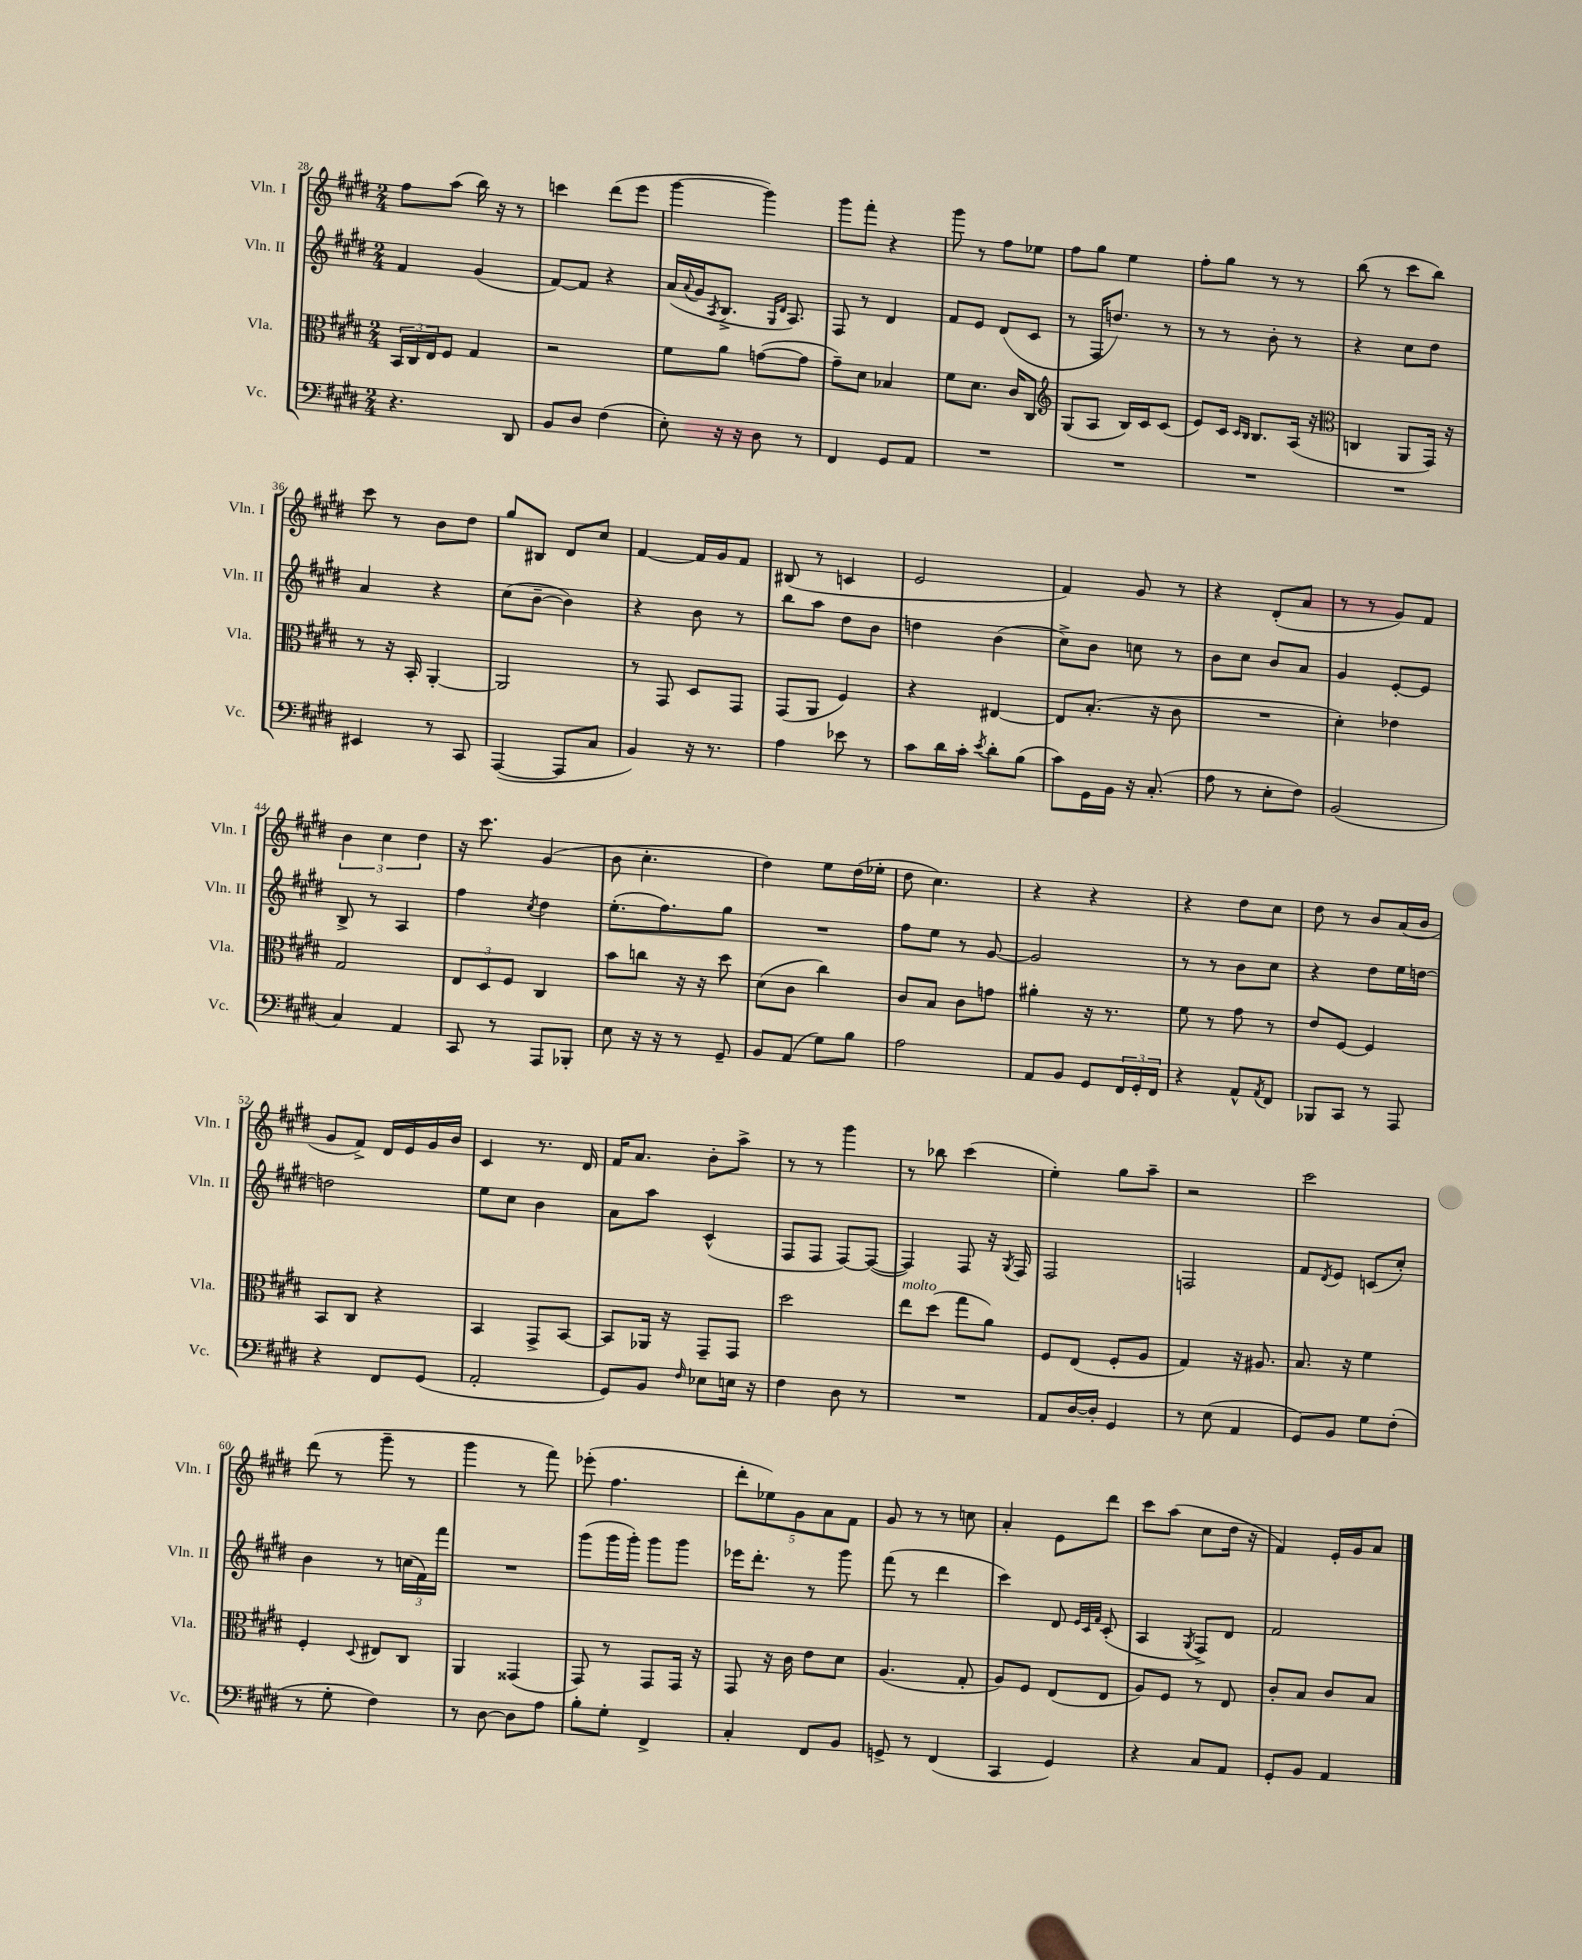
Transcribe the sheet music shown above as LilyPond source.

<<
\new StaffGroup <<
\new Staff = "s0" \with { instrumentName = "Vln. I" shortInstrumentName = "Vln. I" } {
    \clef treble \key e \major \numericTimeSignature \time 2/4
    fis''8 a''8( b''16) r16 r8 |
    c'''4 dis'''8( e'''8 |
    gis'''4~ gis'''4) |
    gis'''8 fis'''8-. r4 |
    gis'''8 r8 fis''8 ees''8 |
    fis''8 gis''8 e''4 |
    fis''8-. gis''8 r8 r8 |
    b''8( r8 cis'''8 b''8) |
    cis'''8 r8 b'8 dis''8 |
    gis''8 bis8 dis'8 cis''8 |
    fis'4~ fis'16 gis'16 fis'8 |
    bis8( r8 c'4 |
    e'2 |
    fis'4) gis'8 r8 |
    r4 dis'8-.( a'8 |
    r8 r8 gis'8) fis'8 |
    \tuplet 3/2 { b'4 cis''4 dis''4 } |
    r16 cis'''8. gis'4( |
    b'8 cis''4.-. |
    dis''4) e''8 dis''16( ees''16-. |
    dis''8 cis''4.) |
    r4 r4 |
    r4 dis''8 cis''8 |
    dis''8 r8 b'8 a'16( b'16 |
    gis'8 fis'8->) dis'16 e'16 gis'16 b'16 |
    cis'4 r8. dis'16 |
    fis'16 a'8. b'8-. a''8-> |
    r8 r8 gis'''4 |
    r8 bes''8 cis'''4( |
    e''4-.) gis''8 a''8-- |
    r2 |
    cis'''2 |
    dis'''8( r8 gis'''8-- r8 |
    gis'''4 r8 fis'''8) |
    ees'''8-.( fis''4. |
    \tuplet 5/4 { dis'''8-. ees''8) gis'8 a'8 fis'8 } |
    gis'8 r8 r8 c''8 |
    a'4-. e'8 dis'''8 |
    cis'''8 a''8( cis''8 dis''16 r16 |
    fis'4) e'16-. gis'16 a'8 \bar "|." |
}
\new Staff = "s1" \with { instrumentName = "Vln. II" shortInstrumentName = "Vln. II" } {
    \clef treble \key e \major \numericTimeSignature \time 2/4
    fis'4 gis'4( |
    fis'8~) fis'8 r4 |
    a'16( \appoggiatura { a'8 } gis'16 \acciaccatura { a8 } b8.-> \grace { gis16 dis'16 } a8.) |
    fis8 r8 dis'4 |
    fis'8 e'8 dis'8( cis'8 |
    r8 fis16 d''8.) r8 |
    r8 r8 b'8-. r8 |
    r4 cis''8 dis''8 |
    a'4 r4 |
    cis''8( b'8~-- b'4) |
    r4 b'8 r8 |
    b''8 a''8 dis''8 b'8 |
    d''4 b'4( |
    cis''8->) b'8 c''8 r8 |
    b'8 cis''8 b'8 a'8 |
    gis'4 e'8~-. e'8 |
    b8-> r8 a4 |
    fis''4 \acciaccatura { cis''8 } dis''4 |
    e''8.-.( fis''8.) gis''8 |
    R2 |
    fis''8 e''8 r8 gis'8~ |
    gis'2 |
    r8 r8 b'8 cis''8 |
    r4 dis''8 e''16 d''16~ |
    d''2 |
    e''8 cis''8 b'4 |
    a'8 a''8 cis'4-^( |
    fis8 fis8 fis8~) fis8~( |
    fis4) fis8 r16 \acciaccatura { gis8 } fis16 |
    fis2 |
    f2 |
    fis'8 \acciaccatura { dis'8 } e'8 c'8( cis''8-.) |
    b'4 r8 \tuplet 3/2 { c''16( fis'16) fis'''16 } |
    R2 |
    gis'''8( gis'''16 gis'''16-.) gis'''8 gis'''8 |
    ees'''16 dis'''8.-. r8 gis'''8 |
    fis'''8( r8 dis'''4 |
    cis'''4) dis'8 \grace { e'32 cis'32 fis'32 } cis'8-.( |
    a4 \acciaccatura { gis8 } fis8->) dis'8 |
    fis'2 \bar "|." |
}
\new Staff = "s2" \with { instrumentName = "Vla." shortInstrumentName = "Vla." } {
    \clef alto \key e \major \numericTimeSignature \time 2/4
    \tuplet 3/2 { b,16 cis16 e16 } fis8 gis4 |
    r2 |
    fis'8 a'8 g'8~( g'8 |
    gis'8--) dis'8 bes4 |
    fis'8 dis'8. cis'16 cis8 |
    \clef treble gis8( a8 b16) cis'16 cis'8( |
    e'8) cis'16 \grace { cis'16 b16 } b8. a16( r16 |
    \clef alto c4 a,8 gis,16) r16 |
    r8 r16 b,16-. a,4~-. |
    a,2 |
    r8 gis,8 dis8 gis,8 |
    gis,8( a,8 fis4) |
    r4 eis4~ |
    eis8 b8.-.( r16 cis'8 |
    R2 |
    dis'4-.) ees'4 |
    gis2 |
    \tuplet 3/2 { e8 dis8 fis8 } cis4 |
    b'8 c''8 r16 r16 dis''8 |
    dis'8( cis'8 cis''4) |
    cis'8 b8 cis'8 g'8 |
    ais'4-. r16 r8. |
    fis'8 r8 gis'8 r8 |
    e'8 fis8~ fis4 |
    b,8 cis8 r4 |
    b,4 gis,8-> b,8~ |
    b,8 aes,16 r16 gis,8-- gis,8 |
    dis''2 |
    e''8^\markup { \italic "molto" } dis''8( gis''8 a'8) |
    fis8 e8( fis8-. a8 |
    gis4) r16 ais8. |
    b8. r16 fis'4 |
    fis4-. \appoggiatura { dis8 } eis8 cis8 |
    a,4 gisis,4( |
    gis,8) r8 gis,8 gis,16 r16 |
    gis,8 r16 cis'16 e'8 dis'8 |
    a4.( gis8-. |
    a8) fis8 e8( e8 |
    a8) fis8 r8 e8 |
    cis'8-. b8 cis'8 b8 \bar "|." |
}
\new Staff = "s3" \with { instrumentName = "Vc." shortInstrumentName = "Vc." } {
    \clef bass \key e \major \numericTimeSignature \time 2/4
    r4. dis,8 |
    b,8 dis8 fis4( |
    e8-.) r16 r16 dis8 r8 |
    fis,4 gis,8 a,8 |
    R2 |
    R2 |
    R2 |
    R2 |
    eis,4 r8 cis,8 |
    a,,4~( a,,8 cis8 |
    b,4) r16 r8. |
    a4 ees'8 r8 |
    cis'8 dis'16 cis'16-. \acciaccatura { e'8 } dis'8-. b8( |
    cis'8) gis,16 b,16 r16 cis8.-.( |
    a8 r8 e8-. fis8) |
    b,2( |
    cis4) a,4 |
    cis,8 r8 a,,8 bes,,8-. |
    e8 r16 r16 r8 gis,8-- |
    b,8 a,8( gis8) b8 |
    a2 |
    a,8 b,8 gis,8 \tuplet 3/2 { fis,16 gis,16-. fis,16 } |
    r4 a,8-^ \acciaccatura { a,8 } fis,8 |
    bes,,8 cis,8 r8 a,,8 |
    r4 fis,8 gis,8( |
    a,2-. |
    gis,8) b,8 \grace { fis16 } ees8 e16 r16 |
    fis4 dis8 r8 |
    R2 |
    a,8 dis16~ dis16-. gis,4 |
    r8 e8( a,4 |
    gis,8) b,8 gis8 fis8-.( |
    r8 gis8-. fis4) |
    r8 dis8~ dis8 a8 |
    b8-. gis8-. fis,4-> |
    cis4-. fis,8 b,8 |
    g,8-> r8 fis,4( |
    cis,4 gis,4) |
    r4 cis8 a,8 |
    gis,8-. b,8 a,4 \bar "|." |
}
>>
>>
\layout { \context { \Score currentBarNumber = #28 } }
